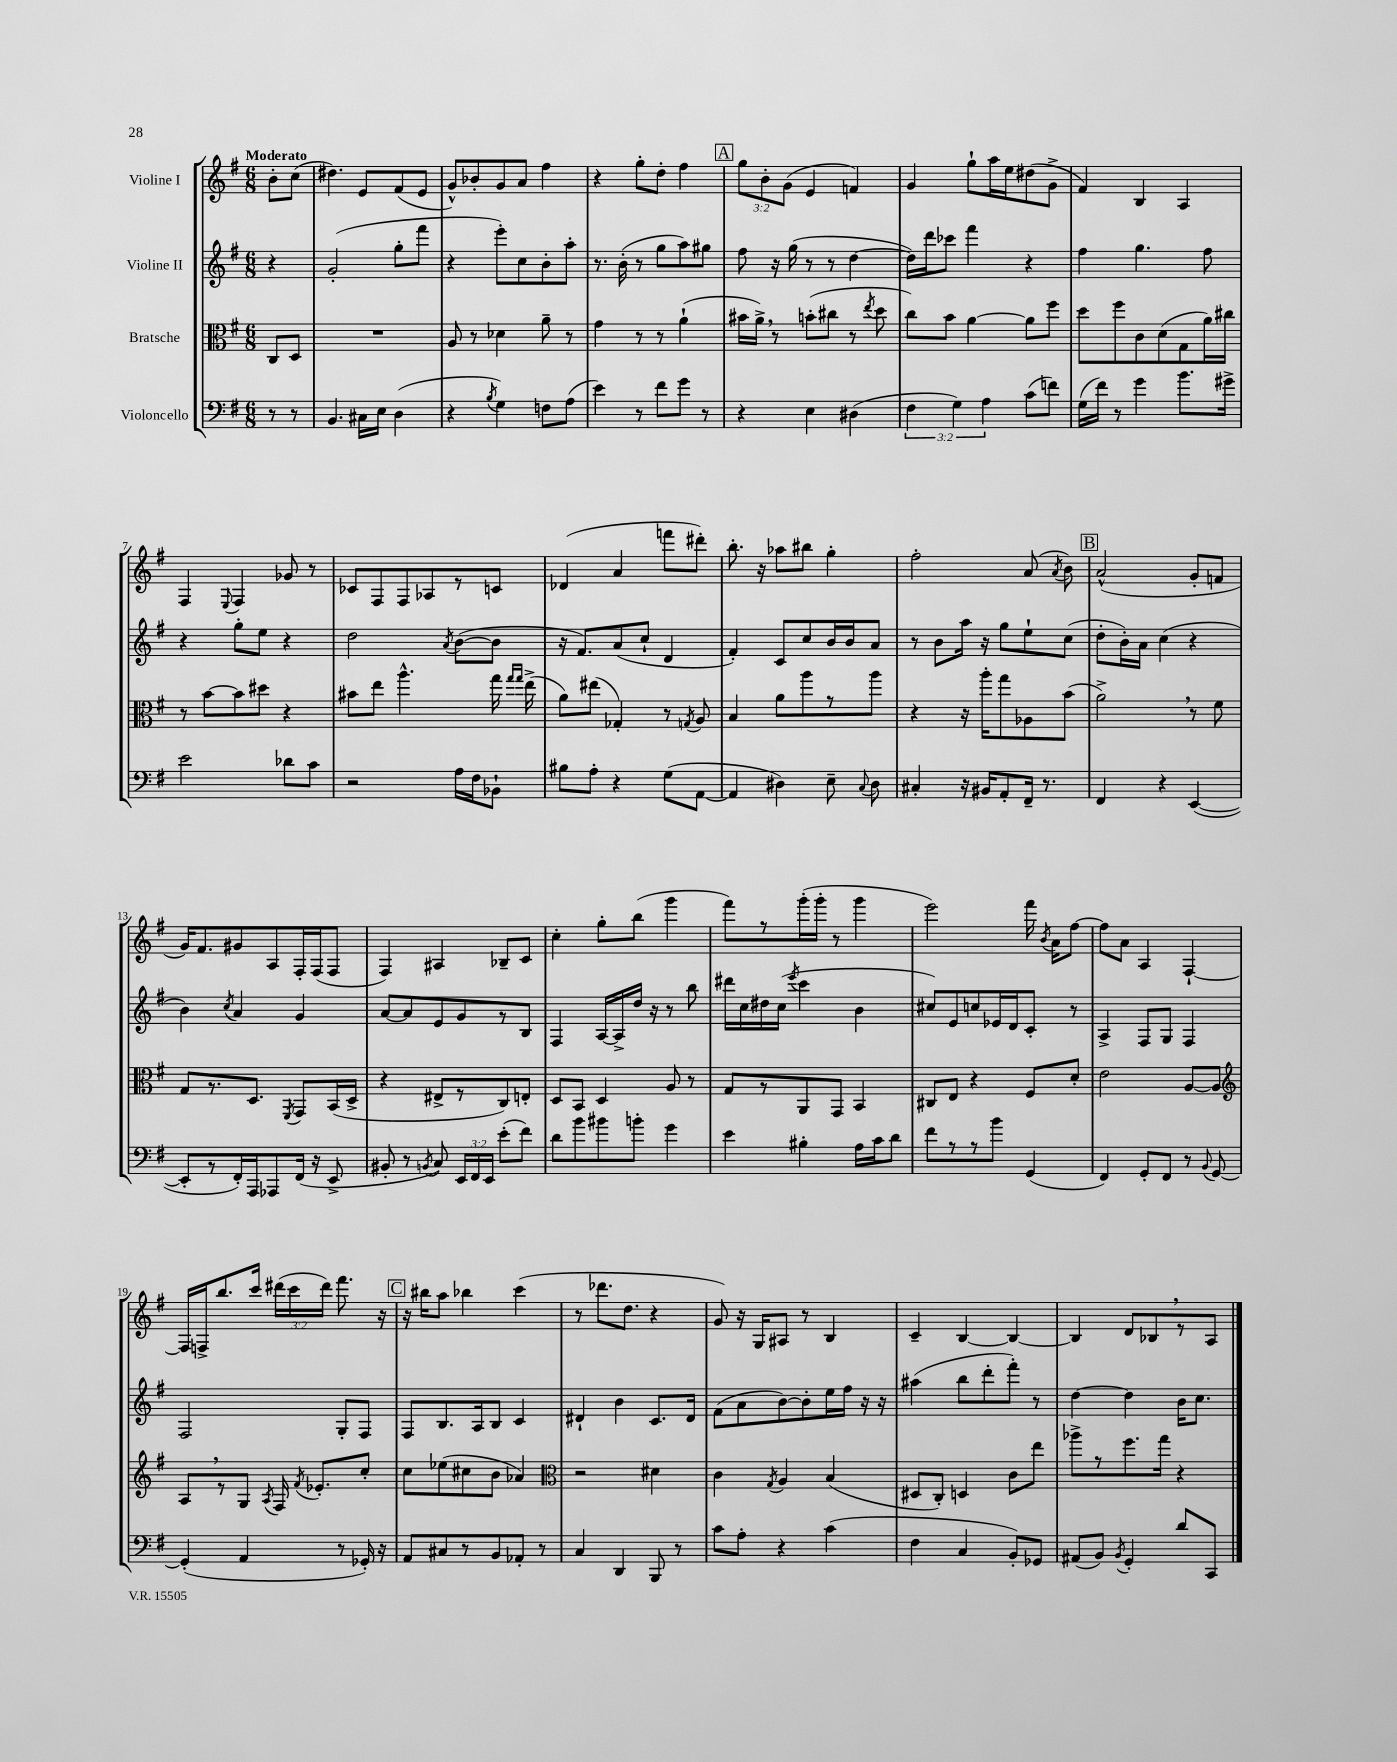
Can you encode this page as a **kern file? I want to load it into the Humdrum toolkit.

**kern	**kern	**kern	**kern
*part4	*part3	*part2	*part1
*staff4	*staff3	*staff2	*staff1
*I"Violoncello	*I"Bratsche	*I"Violine II	*I"Violine I
*clefF4	*clefC3	*clefG2	*clefG2
*k[f#]	*k[f#]	*k[f#]	*k[f#]
*M6/8	*M6/8	*M6/8	*M6/8
=	=	=	=
!	!	!	!LO:TX:a:B:t=Moderato
8r	8C/L	4r	8b'\L
8r	8D/J	.	(8cc\J
=1	=1	=1	=1
4.BB/	2.r	(2g'/	4.dd#X\)
16C#X\LL	.	.	8e/L
16E\JJ	.	.	.
(4D\	.	8gg'\L	(8f#/
.	.	8fff#\J	8e/J
=2	=2	=2	=2
4r	8A/	4r	8g^^/L)
.	8r	.	8b-X'/
8qB/	.	.	.
4G\)	4d-X\	8eee'\L)	8g/
.	.	8cc\	8a/J
8Fn\L	8a~\	8b'\	4ff#\
(8A\J	8r	8aa'\J	.
=3	=3	=3	=3
4e\)	4g\	8.r	4r
.	.	(16b'\	.
8r	8r	8r	8gg'\L
8f#\L	8r	8gg\L	8dd'\J
8g\J	(4a`\	8aa\)	4ff#\
8r	.	8gg#X\J	.
!!LO:REH:place=s1:t=A
=4	=4	=4	=4
4r	16b#X\LL	8ff#\	12gg\L
.	16a^,\JJ)	.	.
.	.	.	12b'\
.	8r	16r	.
.	.	.	(12g\J
.	.	(16gg\	.
4E\	(8bn'\L	8r	4e/
.	8cc#X\J	8r	.
(4D#X\	8r	[4dd\	4fn/)
.	8qee/	.	.
.	8dd\	.	.
=5	=5	=5	=5
6F#\	8cc\L)	16dd\LL])	4g/
.	.	16ddd\J	.
.	8b\J	8ccc-X\J	.
6G\)	.	.	.
.	[4a\	4fff#\	8gg`\L
6A\	.	.	.
.	.	.	16aa\L
.	.	.	16ee\J
(8c\L	8a\L]	4r	(8dd#X\
8fn\J)	8ff#\J	.	8g^\J
=6	=6	=6	=6
(16G\LL	8dd\L	4ff#\	4f#/)
16f#\JJ)	.	.	.
8r	8ff#\	.	.
4g\	8c\	4.gg\	4B/
.	(8d\	.	.
8.b\L	8G\	.	4A/
.	16a\L)	8ff#\	.
16g#X^\Jk	16cc#X\JJ	.	.
!!LO:LB:g=z
=7	=7	=7	=7
2e\	8r	4r	4F#/
.	[8b\L	.	.
.	.	.	8qqE/
.	8b\]	8gg'\L	4F#/
.	8dd#X\J	8ee\J	.
8d-X\L	4r	4r	8g-X/
8c\J	.	.	8r
=8	=8	=8	=8
2r	8b#X\L	2dd\	8c-X/L
.	8ee\J	.	8F#/
.	4.aa^^\	.	8F#/
.	.	.	8A-X/
.	.	8qa/	.
16A\LL	.	([8b\L	8r
16F#\J	.	.	.
8BB-X`\J	16gg\	8b\J]	8cn/J
.	16qqgg/LL	.	.
.	16qqgg/JJ	.	.
.	(16ee^\	.	.
=9	=9	=9	=9
8B#X\L	8a\L)	16r	(4d-X/
.	.	8.f#/L)	.
8A'\J	(8ee#X\J	.	.
4r	4G-X'/)	(8a/	4a/
.	.	8cc`/J	.
(8G\L	8r	4d/	8fffn\L
.	8qGn/	.	.
[8AA\J	8A/	.	8ddd#X'\J)
=10	=10	=10	=10
4AA/]	4B/	4f#'/)	8.bb'\
.	.	.	16r
4D#X\)	8a\L	8c/L	8aa-X\L
.	8aa\	8cc/	8bb#X\J
8E~\	8r	16b/L	4gg'\
.	.	16b/J	.
8qqC/	.	.	.
8D#\	8aa\J	8a/J	.
=11	=11	=11	=11
4C#X'/	4r	8r	2ff#'\
.	.	8b\L	.
16r	16r	16aa\Jk	.
16BB#X/KL	16aa'\KL	16r	.
8AA'/	8gg\	8gg\L	.
16FF#~/Jk	8A-X\	8ee`\	(8a/
8.r	.	.	.
.	.	.	8qa/
.	(8b\J	(8cc\J	8b\)
!!LO:REH:place=s1:t=B
=12	=12	=12	=12
4FF#/	2a^,\)	8dd'\L	(2a^^/
.	.	16b'\L)	.
.	.	16a\JJ	.
4r	.	(4cc\	.
([4EE/	8r	4r	8g'/L
.	8f#\	.	8fn/J
!!LO:LB:g=z
=13	=13	=13	=13
8EE'/L]	8G/L	4b\)	16g/KL)
.	.	.	8.f#/
8r	8.r	.	.
.	.	8qcc/	.
16FF#'/L)	.	4a/	8g#X/
16AAA/J	8.D/J	.	.
8AAA-X/	.	.	8A/
.	8qFF#/	.	.
(16FF#/Jk	8GG/L	4g/	16F#'/L
16r	.	.	(16F#/J
8EE^/	(16BB/L	.	8F#/J
.	16D^/JJ	.	.
=14	=14	=14	=14
8BB#X'/	4r	[8a/L	4F#/)
8r	.	8a/]	.
8qBBn/	.	.	.
8C/)	8E#X^/L	8e/	4A#X/
24EE/LL	8r	8g/	.
24FF#/	.	.	.
24EE/JJ	.	.	.
(8e'\L	8C/)	8r	8B-X~/L
8f#\J)	8En'/J	8B/J	8c/J
=15	=15	=15	=15
8d\L	8D/L	4F#/	4cc'\
8b\	8BB/J	.	.
8b#X\	4D/	[16A/LL	8gg'\L
.	.	16A^/]	.
8bn'\J	.	16dd/JJ	(8bb\J
.	.	16r	.
4g\	8A/	8r	4ggg\
.	8r	8bb\	.
=16	=16	=16	=16
4e\	8G/L	16ddd#X\LL	8fff#\L)
.	.	16cc\	.
.	8r	16dd#X\	8r
.	.	(16cc\JJ	.
.	.	8qeee/	.
4B#X'\	8AA/	4ccc\	(16ggg'\L
.	.	.	16ggg'\JJ
.	8GG/J	.	8r
16A\LL	4BB/	4b\	4ggg\
16c\J	.	.	.
8d\J	.	.	.
=17	=17	=17	=17
8f#\L	8C#X/L	8cc#X/L)	2eee\)
8r	8E/J	8e/	.
8r	4r	8ccn/	.
8b\J	.	16e-X/L	.
.	.	16d/J	.
(4GG/	8F#/L	8c'/J	16fff#\
.	.	.	8qb/
.	.	.	16a\KL
.	8d'/J	8r	[8ff#\J
=18	=18	=18	=18
4FF#/)	2e\	4A^/	8ff#\L]
.	.	.	8a\J
8GG'/L	.	8F#/L	4A/
8FF#/J	.	8G/J	.
8r	[8A/L	4F#/	[4F#`/
8qqBB/	.	.	.
[8GG/	8A/J]	.	.
!!LO:LB:g=z
=19	=19	=19	=19
*	*clefG2	*	*
(4GG'/]	8A,/L	2F#/	16F#/LL]
.	.	.	16Fn^/J
.	8r	.	8.bb/
4AA/	8G/J	.	.
.	.	.	16ccc/Jk
.	8qA/	.	.
.	16F#/	.	(24ddd#X\LL
.	.	.	24ccc\
.	8qf#/	.	.
.	8.e-X'/L	.	.
.	.	.	24ddd#\JJ)
8r	.	8G'/L	8.fff#\
16GG-X'/)	8cc'/J	8F#/J	.
16r	.	.	16r
!!LO:REH:place=s1:t=C
=20	=20	=20	=20
8AA/L	8cc\L	8F#/L	16r
.	.	.	16bb#X\KL
8C#X/	(8ee-X\	8.B/	8aa\J
8r	8cc#X\	.	4bb-X\
.	.	16A/k	.
8BB/	8b\J	8B/J	.
8AA-X'/J	4a-X/)	4c/	(4ccc\
8r	.	.	.
=21	=21	=21	=21
*	*clefC3	*	*
4C/	2r	4d#X`/	8r
.	.	.	8.ddd-X\L
4DD/	.	4b\	.
.	.	.	8.dd\J
8BBB/	4d#X\	8.c/L	4r
8r	.	.	.
.	.	16d#/Jk	.
=22	=22	=22	=22
8c\L	4c\	(8f#\L	8g/)
8A'\J	.	8a\	16r
.	.	.	16G/KL
.	8qG/	.	.
4r	4A/	[8b\)	8A#X/J
.	.	8b'\]	8r
(4c\	(4B/	16ee\L	4B/
.	.	16ff#\JJ	.
.	.	16r	.
.	.	16r	.
=23	=23	=23	=23
4F#\	8D#X/L	(4aa#X\	4c~/
.	8C'/J)	.	.
4C/	4Dn/	8bb\L	[4B/
.	.	8ddd'\	.
8BB'/L)	8c\L	8fff#'\J)	4B/_
8GG-X/J	8ee\J	8r	.
=24	=24	=24	=24
(8AA#X/L	8aa-X^\L	[4dd\	4B/]
8BB/J)	8r	.	.
8qBB/	.	.	.
4GG'/	8.ff#\	4dd\]	8d/L
.	.	.	8B-X,/
.	16gg\Jk	.	.
8d/L	4r	16b\KL	8r
.	.	8.cc\J	.
8CC/J	.	.	8A/J
==	==	==	==
*-	*-	*-	*-
